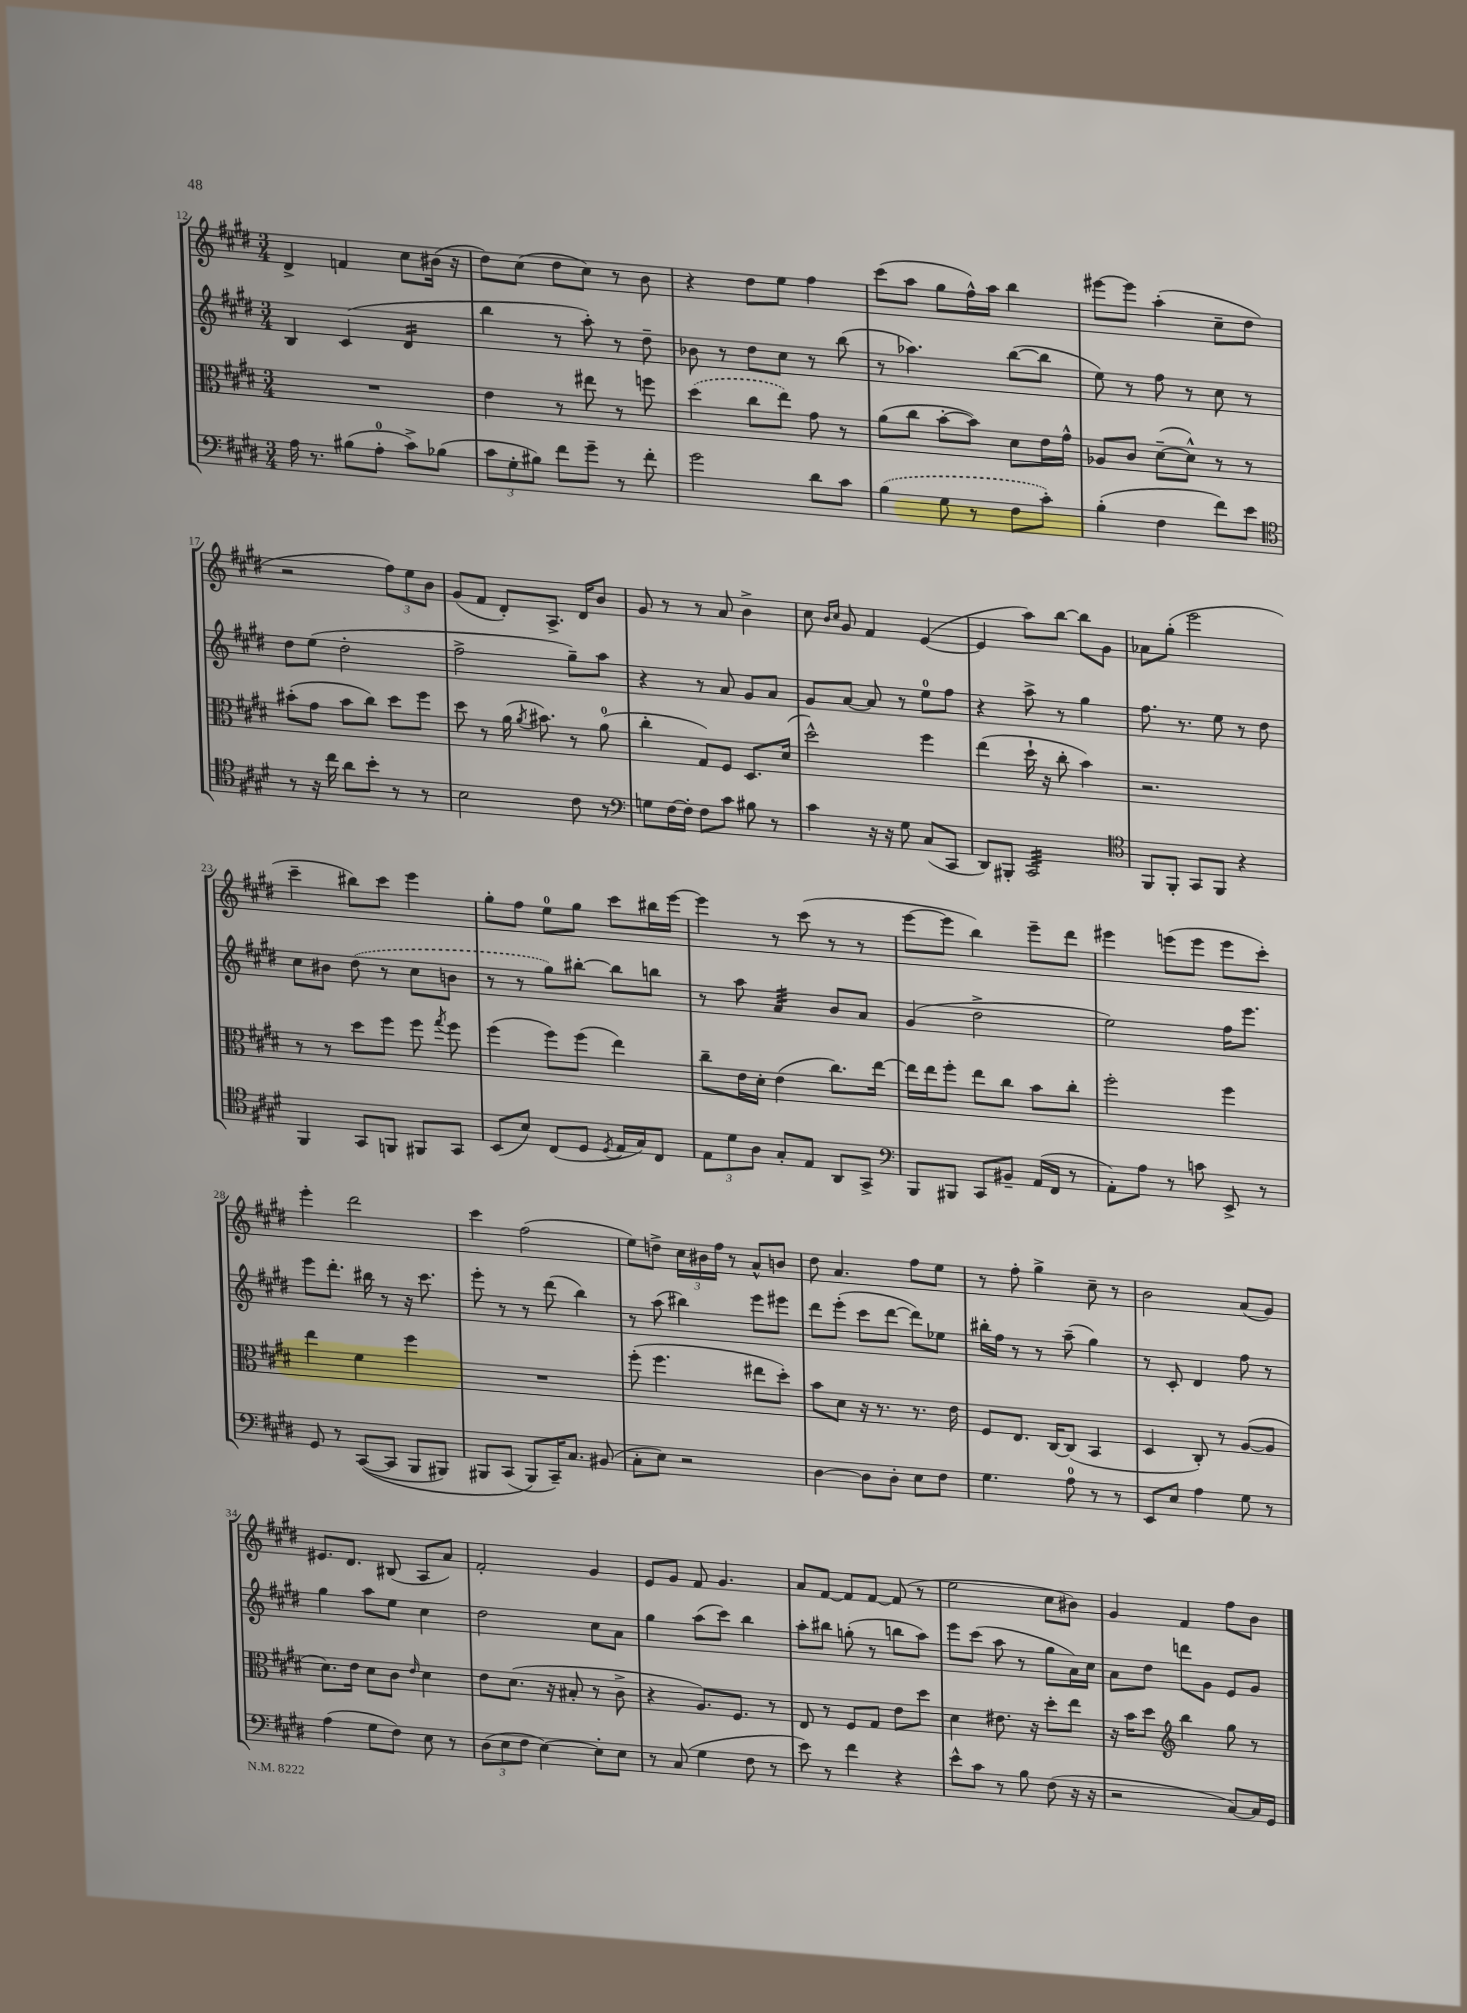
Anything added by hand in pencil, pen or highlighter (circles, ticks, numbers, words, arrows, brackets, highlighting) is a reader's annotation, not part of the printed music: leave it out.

**kern	**kern	**kern	**kern
*part4	*part3	*part2	*part1
*staff4	*staff3	*staff2	*staff1
*clefF4	*clefC3	*clefG2	*clefG2
*k[f#c#g#d#]	*k[f#c#g#d#]	*k[f#c#g#d#]	*k[f#c#g#d#]
*M3/4	*M3/4	*M3/4	*M3/4
=12	=12	=12	=12
16A\	2.r	4B/	4d#^/
8.r	.	.	.
(8B#X\L	.	(4c#/	4fn/
8A'\J	.	.	.
*	*	*tremolo	*
8c#^\L)	.	16d#/LL	8cc#\L
.	.	16d#/	.
(8B-X\J	.	16d#/	(16b#X\Jk
.	.	16d#/JJ	16r
*	*	*Xtremolo	*
=13	=13	=13	=13
12c#\L	4e\	4bb\	8dd#\L)
12G#'\	.	.	.
.	.	.	(8cc#\J
12B#X\J)	.	.	.
8f#\L	8r	8r	8dd#\L
8g#~\J	8ee#X\	8aa'\)	8cc#\J)
8r	8r	8r	8r
8f#'\	8ffn\	8dd#~\	8b\
=14	=14	=14	=14
2g#\	(4dd#\	8b-X\	4r
.	.	8r	.
.	8cc#\L	8dd#\L	8dd#\L
.	8ee\J)	8cc#\J	8ee\J
8d#\L	8g#\	8r	4ff#\
8c#\J	8r	(8bb\	.
=15	=15	=15	=15
(4B\	(8a\L	8r	(8ccc#\L
.	8cc#\J	4.aa-X\)	8aa\J
8G#\	[8b'\L	.	8gg#\L
8r	8b\J])	.	16ff#^^\L)
.	.	.	16aa\JJ
8F#\L	8d#\L	([8bb\L	4bb\
8c#'\J)	16e\L	8bb\J]	.
.	16g#^^\JJ	.	.
=16	=16	=16	=16
(4B'\	8A-X/L	8ee\)	[8eee#X\L
.	8c#/J	8r	8eee#\J]
4F#\	([8d#~\L	8ff#\	(4aa'\
.	8d#^^\J])	8r	.
8f#\L)	8r	8cc#\	8cc#~\L
8e\J	8r	8r	8dd#\J
!!LO:LB:g=z
=17	=17	=17	=17
*clefC4	*	*	*
8r	(8b#X'\L	8dd#\L	2r
16r	8g#\J	(8ee\J	.
16cc#\	.	.	.
8a\L	8b#\L	2dd#'\	.
8b'\J	8cc#\J)	.	.
8r	8dd#\L	.	12ff#\L)
.	.	.	12ee\
8r	8ff#\J	.	.
.	.	.	12b\J
=18	=18	=18	=18
2B\	8dd#\	2ff#^\	(8g#/L
.	8r	.	8f#/J
.	(16a\	.	8d#'/L)
.	8qa/	.	.
.	8.b#X\)	.	.
.	.	.	8.A^/J
8c#\	8r	8gg#~\L)	.
.	.	.	16d#/KL
8r	(8a\	8aa\J	8b/J
=19	=19	=19	=19
*clefF4	*	*	*
8Gn\L	4cc#'\	4r	8g#/
[16F#\L	.	.	8r
16F#'\JJ]	.	.	.
8F#\L	8G#/L)	8r	8r
8c#\J	8F#/J	8a/	8a/
8B#X\	8.D#/L	8g#/L	4b^\
8r	.	8a/J	.
.	(16d#/Jk	.	.
=20	=20	=20	=20
4c#\	2dd#^^\)	8g#/L	8cc#\
.	.	.	16qqb/LL
.	.	.	16qqcc#/JJ
.	.	[8a/J	8g#/
16r	.	8a/]	4f#/
16r	.	.	.
8G#\	.	8r	.
(8C#/L	4ff#\	8ee\L	([4e/
8CC#/J	.	8ff#\J	.
=21	=21	=21	=21
8DD#/L)	(4ee\	4r	4e/]
8BBB#X'/J	.	.	.
*tremolo	*	*	*
32CC#/LLL	16dd#`\	8aa^\	8aa\L)
32CC#/	.	.	.
32CC#/	16r	.	.
32CC#/	.	.	.
32CC#/	8cc#'\	8r	[8bb\J
32CC#/	.	.	.
32CC#/	.	.	.
32CC#/	.	.	.
32CC#/	4b\)	4gg#\	8bb\L]
32CC#/	.	.	.
32CC#/	.	.	.
32CC#/	.	.	.
32CC#/	.	.	8g#\J
32CC#/	.	.	.
32CC#/	.	.	.
32CC#/JJJ	.	.	.
*Xtremolo	*	*	*
=22	=22	=22	=22
*clefC4	*	*	*
8FF#/L	2.r	8.ff#\	8a-X\L
8FF#'/J	.	.	(8gg#'\J
.	.	8.r	.
8GG#/L	.	.	2eee\
8FF#/J	.	8ee\	.
4r	.	8r	.
.	.	8dd#\	.
!!LO:LB:g=z
=23	=23	=23	=23
4FF#/	8r	8cc#\L	4ccc#~\
.	8r	8b#X\J	.
8GG#/L	8dd#\L	(8dd#\	8bb#X\L)
8FFn/J	8ff#\J	8r	8ccc#\J
8FF#X/L	8ff#\	8cc#\L	4eee\
.	8qgg#/	.	.
8GG#/J	8ff#\	8bn\J	.
=24	=24	=24	=24
(8BB/L	(4ff#\	8r	8gg#'\L
8B/J)	.	8r	8ff#\J
(8C#/L	8ff#\L)	8gg#\L)	8ee\L
8D#/J	(8ff#\J	[8bb#X'\J	8gg#\J
8qD#/	.	.	.
16E/LL	4ee\)	8bb#\L]	8ccc#\L
16G#/J)	.	.	.
8C#/J	.	8bbn\J	16bb#X\L
.	.	.	[16eee\JJ
=25	=25	=25	=25
12E\L	8cc#~\L	8r	4eee\]
12d#\	.	.	.
.	16e\L	8aa\	.
12A\J	.	.	.
.	16d#'\JJ	.	.
*	*	*tremolo	*
8G#'/L	(4e\	32a/LLL	8r
.	.	32a/	.
.	.	32a/	.
.	.	32a/	.
8E/J	.	32a/	(8ccc#\
.	.	32a/	.
.	.	32a/	.
.	.	32a/JJJ	.
*	*	*Xtremolo	*
8AA/L	8.cc#\L)	8b/L	8r
8GG#^/J	.	8a/J	8r
.	[16ee\Jk	.	.
=26	=26	=26	=26
*clefF4	*	*	*
8BBB/L	16ee\LL]	(4g#/	[8eee\L
.	16ee\J	.	.
8BBB#X/J	8ff#'\J	.	8eee\J]
8CC#/L	8ee\L	2dd#^\	4bb\)
8BB#X~/J	8cc#\J	.	.
(16AA/LL	8b\L	.	8eee~\L
16FF#/JJ	.	.	.
8r	8cc#'\J	.	8ddd#\J
=27	=27	=27	=27
8AA'\L)	2ff#'\	2ee\)	4eee#X\
8A\J	.	.	.
8r	.	.	(8eeen\L
8cn\	.	.	8eee\J
8EE^/	4ff#\	16ff#\KL	8eee\L
.	.	8.eee\J	.
8r	.	.	8ccc#'\J)
!!LO:LB:g=z
=28	=28	=28	=28
8GG#/	4ee\	8eee\L	4eee'\
8r	.	8.ddd#'\J	.
(([8CC#/L	4f#\	.	2ddd#\
.	.	16bb#X\	.
8CC#/J]	.	8r	.
8BBB/L	4ff#\	16r	.
.	.	8.ccc#\	.
8BBB#X/J)	.	.	.
=29	=29	=29	=29
8BBB#X/L	2.r	8eee'\	4ccc#\
(8CC#/J	.	8r	.
8BBB#/L)	.	8r	(2ff#\
16CC#~/K)	.	(8ddd#\	.
8.C#/J	.	.	.
.	.	4bb\)	.
(8BB#X/	.	.	.
=30	=30	=30	=30
8C#'\L	(8ff#'\	8r	8ee\L)
8E\J)	4.ff#\	(8aa\	8ddn^\J
2r	.	4bb#X\)	24cc#\LL
.	.	.	24b#X\
.	.	.	24ff#\JJ
.	.	.	8r
.	8ee#X\L	8eee\L	8a^^/L
.	8dd#'\J)	8eee#X\J	8bn/J
=31	=31	=31	=31
[4D#\	8b\L	8ddd#\L	8dd#\
.	8d#\J	(8eee'\J	4.a/
8D#\L]	16r	8ccc#\L	.
.	8.r	.	.
8D#'\J	.	[8ddd#\J	.
8E\L	8.r	8ddd#\L])	8ff#\L
8F#\J	.	8ee-X\J	8ee\J
.	16e\	.	.
=32	=32	=32	=32
4.G#\	8F#/L	16bb#X'\LL	8r
.	.	16ff#\JJ	.
.	8.E/J	8r	8ff#'\
.	.	8r	4gg#^\
.	[16C#/KL	.	.
8A\	(8C#/J]	(8aa~\	.
8r	4BB/	4gg#\)	8cc#~\
8r	.	.	8r
=33	=33	=33	=33
8EE/L	4D#/	8r	2b\
8E/J	.	8c#'/	.
4A\	8C#'/)	4d#/	.
.	8r	.	.
8G#\	([8A/L	8ff#\	(8a/L
8r	8A/J]	8r	8g#/J)
!!LO:LB:g=z
=34	=34	=34	=34
(4A\	8.d#\L)	4gg#\	8.e#X/L
.	16e\Jk	.	8.d#/J
8G#\L	8d#\L	8aa\L	.
8F#\J)	8c#\J	8ee\J	(8B#X/
.	16qqe/	.	.
8E\	4d#\	4cc#\	8A/L
8r	.	.	8a/J)
=35	=35	=35	=35
(12D#\L	8e\L	2dd#\	2f#'/
12E\	.	.	.
.	(8.d#\J	.	.
12F#\J	.	.	.
[4E\)	.	.	.
.	16r	.	.
.	8B#X'/	.	.
8E'\L]	8r	8cc#\L	4g#/
8E\J	8c#^\	8a\J	.
=36	=36	=36	=36
8r	4r	4gg#\	8e/L
(8C#/	.	.	8g#/J
4G#\	8.A/L)	(8aa\L	8f#/
.	.	8ccc#\J)	4.g#/
.	8.F#/J	.	.
8F#\	.	4bb\	.
8r	8r	.	.
=37	=37	=37	=37
8e\)	8E/	8aa'\L	8a/L
8r	8r	8bb#X\J	[8f#/J
4f#\	8F#/L	(8ggn'\	8f#/L]
.	8G#/J	8r	[8f#/J
4r	8e\L	8bbn\L	(8f#/]
.	8dd#\J	8aa\J)	8r
=38	=38	=38	=38
8e^^\L	4d#\	8eee\L	2ee\
8c#\J	.	(8ccc#\J	.
8r	8.e#X\	8aa\	.
8B\	.	8r	.
.	16r	.	.
(8F#\	8dd#'\L	8gg#\L	8cc#\L
16r	8ee\J	16a\L)	8b#X\J)
16r	.	16cc#\JJ	.
=39	=39	=39	=39
2r	16r	8a\L	4g#/
.	16b\KL	.	.
.	8dd#\J	8dd#\J	.
*	*clefG2	*	*
.	4bb\	8dddn\L	4f#/
.	.	8g#\J	.
[8C#/L)	8gg#\	8e/L	8ff#\L
16C#/L]	8r	8g#/J	8b\J
16GG#/JJ	.	.	.
==	==	==	==
*-	*-	*-	*-
